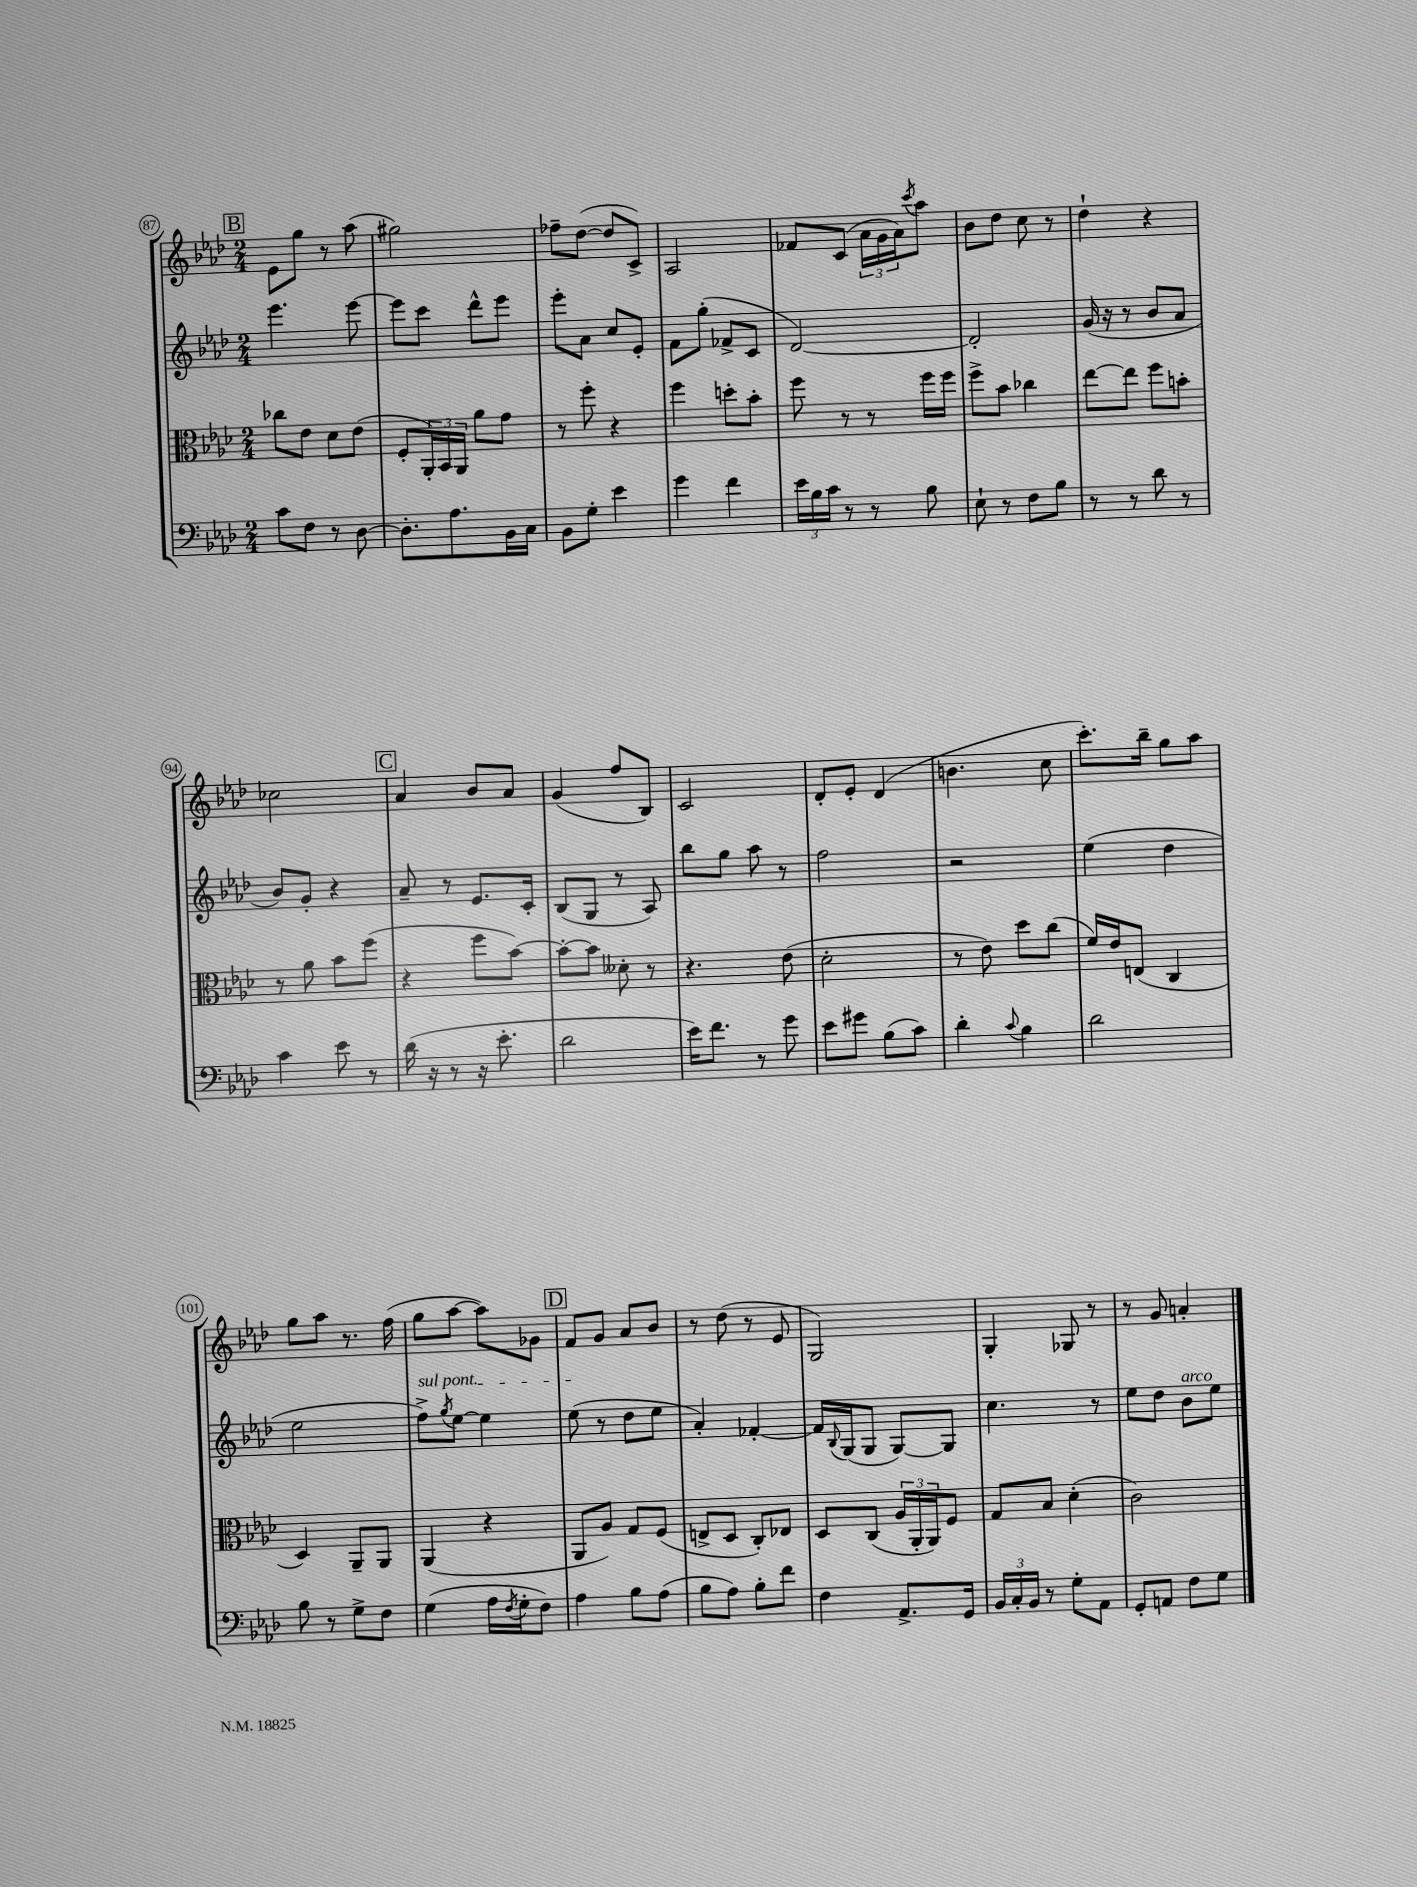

**kern	**kern	**kern	**kern
*staff4	*staff3	*staff2	*staff1
*clefF4	*clefC3	*clefG2	*clefG2
*k[b-e-a-d-]	*k[b-e-a-d-]	*k[b-e-a-d-]	*k[b-e-a-d-]
*M2/4	*M2/4	*M2/4	*M2/4
8c	8cc-	4.eee-	8e-
8F	8e-	.	8gg
8r	8d-	.	8r
[8D-	(8e-	[8eee-	(8aa-
=	=	=	=
8.D-']	8F'	8eee-]	2gg#)
.	24AA-')	8ccc	.
.	24BB-	.	.
8.A-	.	.	.
.	24AA-	.	.
.	8a-	8ddd-^^	.
16BB-	8g	8eee-	.
16C	.	.	.
=	=	=	=
8BB-	8r	8eee-'	8ff-~
8G'	8ff'	8a-	([8dd-
4e-	4r	8cc	8dd-]
.	.	8e-'	8c^)
=	=	=	=
4g	4ff	8f	2A-
.	.	(8gg'	.
4f	8dd'	8f-^	.
.	8b-'	8c	.
=	=	=	=
24e-	8ff	[2d-)	8f-
24B-	.	.	.
24c	.	.	.
8r	8r	.	(8c
8r	8r	.	24a-
.	.	.	24g
.	.	.	24a-)
.	.	.	8qccc
8B-	16ff	.	8aa-
.	16ff	.	.
=	=	=	=
8E-`	8ff^	2d-']	8b-
8r	8b-	.	8dd-
8F	4cc-	.	8cc
8B-	.	.	8r
=	=	=	=
8r	[8ee-	(16g	4dd-`
.	.	16r	.
8r	8ee-]	8r	.
8d-	8ff	8b-	4r
8r	8b'	8a-	.
=	=	=	=
4c	8r	8b-)	2cc-
.	8a-	8g'	.
8e-	8b-	4r	.
8r	(8ff	.	.
=	=	=	=
(16d-	4r	8a-~	4a-
16r	.	.	.
8r	.	8r	.
16r	8ff	8.e-	8b-
8.e-'	.	.	.
.	[8b-)	.	8a-
.	.	16c'	.
=	=	=	=
2d-	8b-'_	(8B-	(4g
.	8b-]	8G	.
.	8d--'	8r	8ff
.	8r	8A-)	8B-)
=	=	=	=
16e-)	4.r	8bb-	2c
8.f	.	.	.
.	.	8gg	.
8r	.	8aa-	.
8g	(8e-	8r	.
=	=	=	=
8e-	2d-'	2ff	8d-'
8g#	.	.	8e-'
(8B-	.	.	(4d-
8c)	.	.	.
=	=	=	=
4d-'	8r	2r	4.b
.	8e-)	.	.
8qqc	.	.	.
4B-	8dd-	.	.
.	(8cc	.	8cc
=	=	=	=
2d-	16f)	(4ee-	8.ccc')
.	16e-	.	.
.	(8E	.	.
.	.	.	16bb-~
.	4C	4dd-	8gg
.	.	.	8aa-
=	=	=	=
8B-	4D-)	2ee-	8gg
8r	.	.	8aa-
8G^	8AA-~	.	8.r
8F	8AA-	.	.
.	.	.	(16ff
=	=	=	=
(4G	(4AA-	8ff^)	8gg
.	.	8qgg	.
.	.	[8ee-	[8aa-
16A-	4r	4ee-]	8aa-])
8qF	.	.	.
16G'	.	.	.
8F)	.	.	8g-
=	=	=	=
4A-	8AA-	(8ee-	8f
.	8A-)	8r	8g
8B-	8G	8dd-	8a-
(8A-	(8F	8ee-	8b-
=	=	=	=
8B-	8E^	4a-')	8r
8A-)	8D-	.	(8dd-
8B-'	8C')	[4f-'	8r
8f	8E-	.	8e-
=	=	=	=
4F	8D-	16f-]	2G)
.	.	8qqB-	.
.	.	(16G	.
.	(8C	8G	.
8.AA-^	24A-	[8G)	.
.	24AA-'	.	.
.	24AA-)	.	.
.	8F	8G]	.
16GG	.	.	.
=	=	=	=
24BB-	8G	4.cc	4G'
24C'	.	.	.
24BB-	.	.	.
8r	8B-	.	.
8G'	(4d-'	.	8G-
8AA-	.	8r	8r
=	=	=	=
8GG'	2c)	8ee-	8r
8AA	.	8dd-	8g
8F	.	8b-	4a'
8G	.	8ee-	.
==	==	==	==
*-	*-	*-	*-
